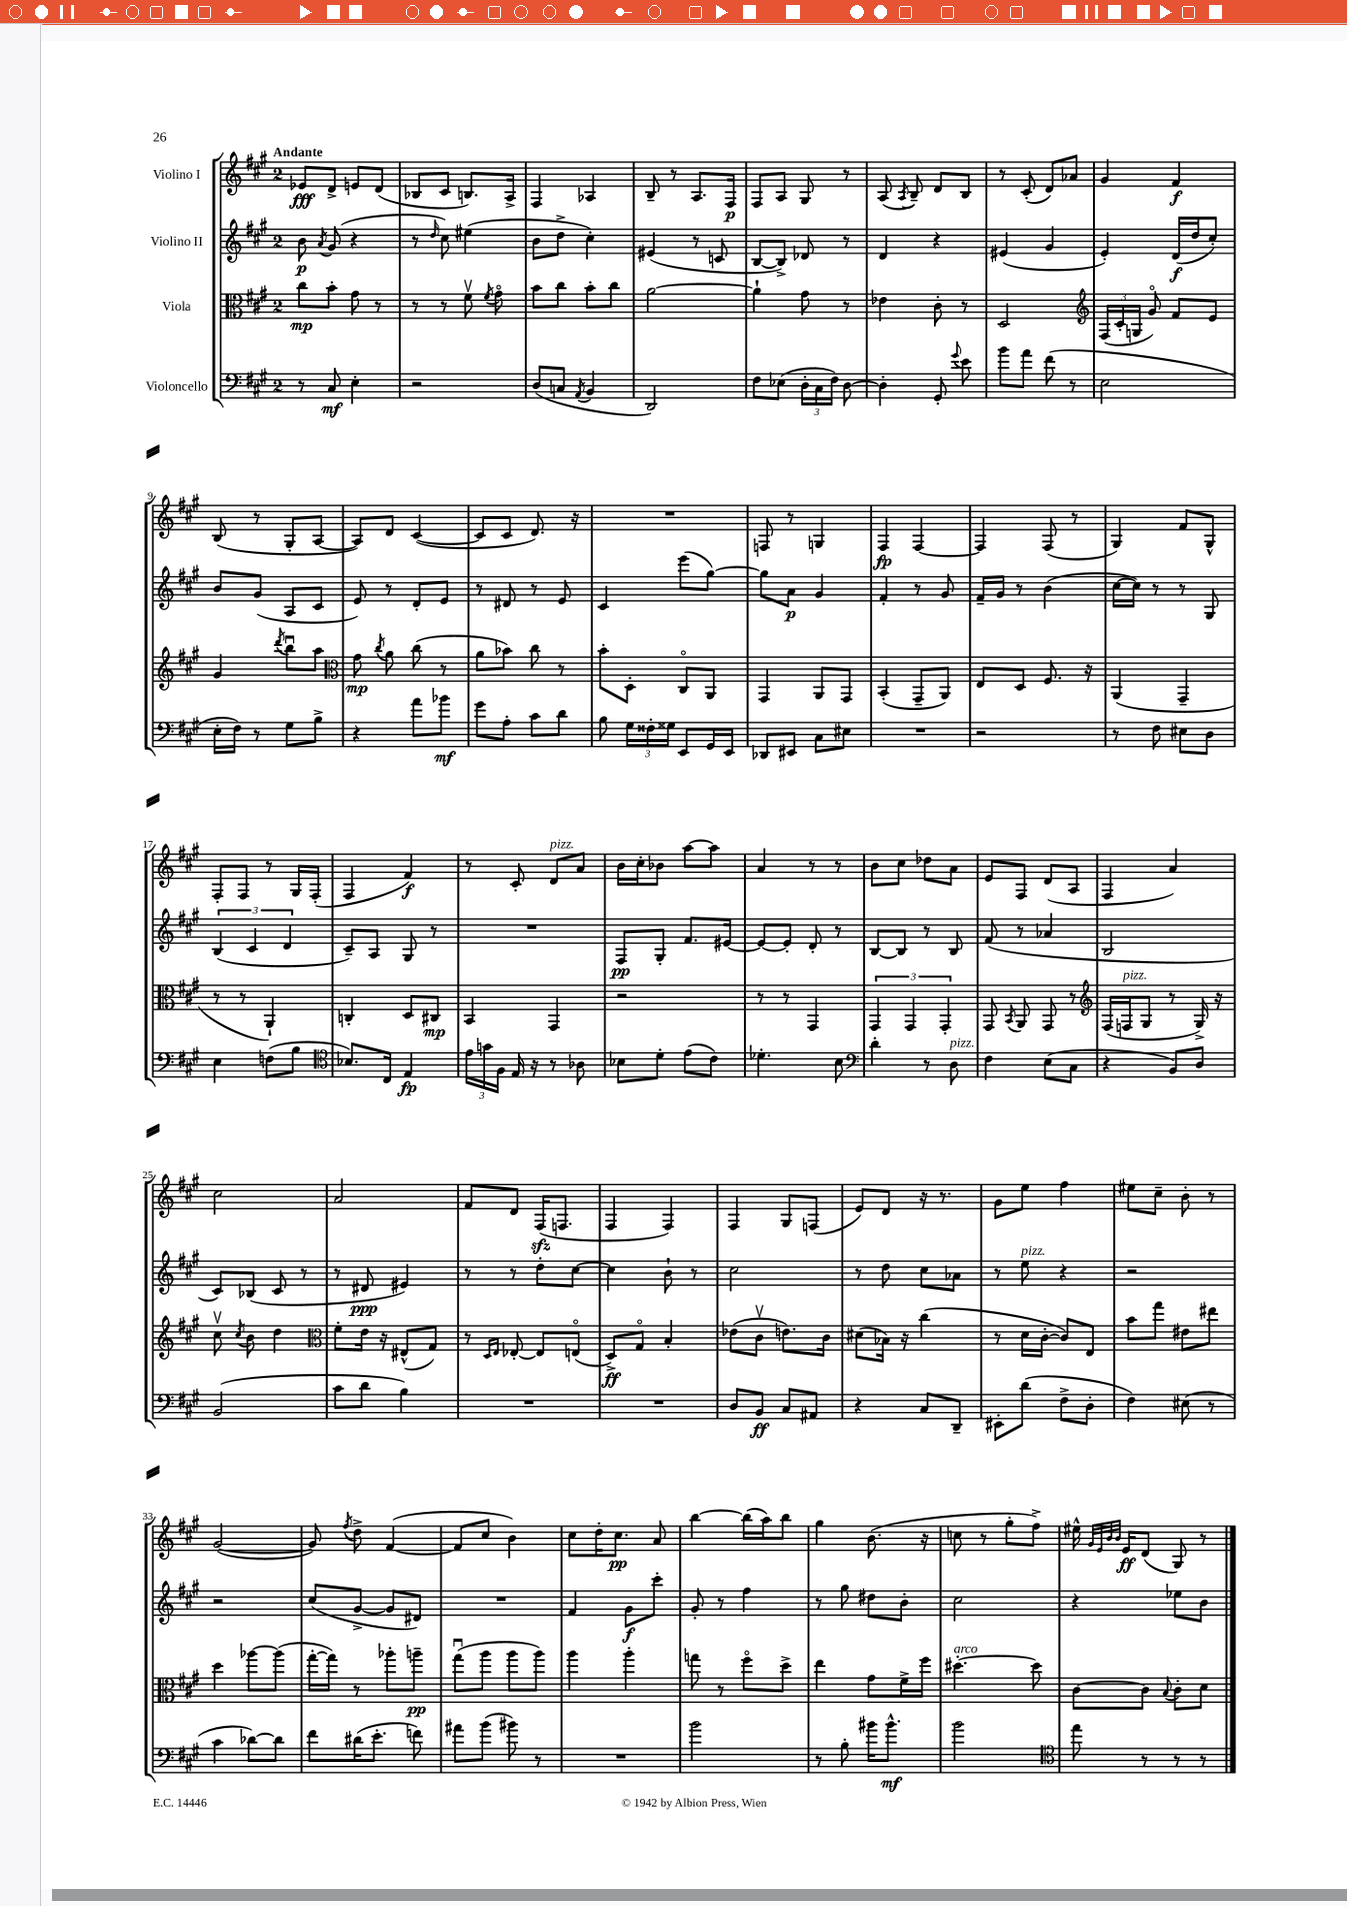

**kern	**kern	**kern	**kern
*staff4	*staff3	*staff2	*staff1
*clefF4	*clefC3	*clefG2	*clefG2
*k[f#c#g#]	*k[f#c#g#]	*k[f#c#g#]	*k[f#c#g#]
*M2/4	*M2/4	*M2/4	*M2/4
8r	8cc#	8b	8e-
.	.	8qa	.
8C#	8b'	(8g#	8d^
4E'	8g#	4r	8e
.	8r	.	(8d
=	=	=	=
2r	8r	8r	8B-
.	.	16qqdd	.
.	8r	8cc#)	8c#
.	8f#v	(4ee#	8.B)
.	8qf#	.	.
.	8g#o	.	.
.	.	.	16A^
=	=	=	=
(8D	8b	8b	4F#
8C	8cc#	8dd^	.
8qAA	.	.	.
4BB	8b'	4cc#')	4A-
.	8cc#	.	.
=	=	=	=
2DD)	[2a	(4e#	8B~
.	.	.	8r
.	.	8r	8.A
.	.	8c	.
.	.	.	16F#
=	=	=	=
8F#	4a`]	[8B	8F#
(8E-	.	8B^])	8A
24D'	8g#	8d-	8G#
24C#	.	.	.
24F#)	.	.	.
[8D	8r	8r	8r
=	=	=	=
4D']	4e-	4d	(8A
.	.	.	8qA
.	.	.	8B~)
8GG#'	8c#'	4r	8d
8qqg#	.	.	.
8e	8r	.	8B
=	=	=	=
8b	2D	(4e#	8r
8a	.	.	(8c#'
(8f#	.	4g#	8d)
8r	.	.	8a-
=	=	=	=
*	*clefG2	*	*
2E	(24F#	4e')	4g#
.	24c#'	.	.
.	24G	.	.
.	8g#o)	.	.
.	8f#	(16d	4f#
.	.	16dd	.
.	8e	8cc#')	.
=	=	=	=
16E'	4g#	8b	(8B
16F#)	.	.	.
8r	.	(8g#	8r
.	8qddd	.	.
8G#	8bbu	8A	8G#'
8B^	8aa	8c#	[8A
=	=	=	=
*	*clefC3	*	*
4r	8g#	8e)	8A])
.	8qcc#	.	.
.	8a	8r	8d
8a	(8cc#	8d'	([4c#
8b-	8r	8e	.
=	=	=	=
8g#	8a	8r	8c#]
8A'	8b-)	8d#	8c#
8c#	8cc#	8r	8.d)
8d	8r	8e	.
.	.	.	16r
=	=	=	=
8B	8b'	4c#	2r
24G#	8D'	.	.
24F##'	.	.	.
24G##	.	.	.
8EE	8C#o	(8eee	.
16GG#	8AA	[8gg#)	.
16EE	.	.	.
=	=	=	=
8DD-	4GG#	8gg#]	8F
8EE#	.	8a	8r
8C#	8AA	4g#	4G
8E#	8GG#	.	.
=	=	=	=
2r	(4BB'	4f#'	4F#
.	8GG#~	8r	[4F#
.	8AA)	8g#	.
=	=	=	=
2r	8E	16f#~	4F#]
.	.	16g#	.
.	8D	8r	.
.	8.F#	(4b	(8F#
.	.	.	8r
.	16r	.	.
=	=	=	=
8r	(4AA	[16cc#	4G#)
.	.	16cc#])	.
8F#	.	8r	.
8E#	4GG#~	8r	8f#
8D	.	8G#	8G#^^
=	=	=	=
4E	8r	(6B	8F#'
.	8r	.	8F#
.	.	6c#	.
(8F	4AA`)	.	8r
.	.	6d	.
8B	.	.	16G#
.	.	.	(16F#'
=	=	=	=
*clefC4	*	*	*
8.B-)	4C'	8c#~)	4F#
.	.	8A	.
16C#	.	.	.
4E	8D	8G#	4f#)
.	8C#	8r	.
=	=	=	=
24e	4BB	2r	8r
24g	.	.	.
24F#	.	.	.
16E	.	.	8c#'
16r	.	.	.
8r	4GG#	.	8d
8A-	.	.	8a
=	=	=	=
8B-	2r	8F#	16b
.	.	.	16cc#'
8d'	.	8G#'	8b-
(8e	.	8.f#	[8aa
8c#)	.	.	8aa]
.	.	[16e#	.
=	=	=	=
4.d-'	8r	8e#_	4a
.	8r	8e#']	.
.	4GG#	8d'	8r
8B	.	8r	8r
=	=	=	=
*clefF4	*	*	*
4d'	6GG#	[8B	8b
.	.	8B]	8cc#
.	6GG#	.	.
8r	.	8r	8dd-
.	6GG#'	.	.
8D	.	8B	8a
=	=	=	=
4F#	8GG#	(8f#	8e
.	8qBB	.	.
.	8AA	8r	8F#
(8E	8GG#	4a-	(8d
8C#	8r	.	8A
=	=	=	=
*	*clefG2	*	*
4r	(16F#	2B	4F#
.	16F	.	.
.	8G#	.	.
8BB)	8r	.	4a)
8D	16G#^)	.	.
.	16r	.	.
=	=	=	=
(2BB	8cc#v	8c#)	2cc#
.	8qcc#	.	.
.	8b	(8B-	.
.	4dd	8c#	.
.	.	8r	.
=	=	=	=
*	*clefC3	*	*
8c#	8f#'	8r	2a
8d	16e	8d#	.
.	16r	.	.
4B)	(8E#^^	4e#)	.
.	8G#)	.	.
=	=	=	=
2r	8r	8r	8f#
.	16qqD	.	.
.	16qqE	.	.
.	[8E-'	8r	8d
.	8E-]	8dd'	(16F#
.	.	.	8.F
.	(8Eo	[8cc#	.
=	=	=	=
2r	8D^)	4cc#]	4F#
.	8G#o	.	.
.	4B'	8b`	4F#)
.	.	8r	.
=	=	=	=
8D	(8e-	2cc#	4F#
8BB	8c#v	.	.
8C#	8.e)	.	8G#
8AA#	.	.	(8F
.	16c#	.	.
=	=	=	=
4r	(8d#	8r	8e)
.	16B-)	8dd	8d
.	16r	.	.
8C#	(4cc#	8cc#	16r
.	.	.	8.r
8DD~	.	8a-	.
=	=	=	=
8EE#'	8r	8r	8g#
(8d	16d	8ee	8ee
.	[16c#'	.	.
8F#^	8c#])	4r	4ff#
8D'	8E	.	.
=	=	=	=
4F#)	8b	2r	8ee#
.	8gg#	.	8cc#~
(8E#	8e#	.	8b'
8r	8ee#	.	8r
=	=	=	=
4c#	4dd	2r	([2g#
[8d-)	[8aa-	.	.
8d-]	(8aa-]	.	.
=	=	=	=
8f#	[16gg#'	(8cc#	8g#])
.	16gg#])	.	.
.	.	.	8qff#
(16d#	8r	[8g#^	8dd^
8.e'	.	.	.
.	8aa-'	8g#]	([4f#
8f)	8aa~	8d#)	.
=	=	=	=
8a#	(8gg#u	2r	8f#]
(8b	8aa	.	8cc#
8b#)	8aa	.	4b)
8r	8aa)	.	.
=	=	=	=
2r	4aa	4f#	8cc#
.	.	.	16dd'
.	.	.	8.cc#
.	4aa'	8g#	.
.	.	8ccc#'	8a
=	=	=	=
2b	8gg	8g#'	[4bb
.	8r	8r	.
.	8ff#o	4ff#	(16bb]
.	.	.	16aa)
.	8dd^	.	8bb
=	=	=	=
8r	4ee	8r	4gg#
8B'	.	8gg#	.
16b#	8g#	8dd#	(8.b
8.b#^^	.	.	.
.	16f#^	8b'	.
.	16ff#	.	16r
=	=	=	=
2b	[4.dd#'	2cc#	8cc
.	.	.	8r
.	.	.	8gg#'
.	8dd#]	.	8ff#^)
=	=	=	=
*clefC4	*	*	*
8ee	[8c#	4r	16ee#^^
.	.	.	32qqg#
.	.	.	32qqe
.	.	.	32qqb
.	.	.	32qqb
.	.	.	16e
8r	8c#]	.	(8d
.	8qqB	.	.
8r	8c#'	8ee-	8G#)
8r	8d	8b	8r
==	==	==	==
*-	*-	*-	*-
